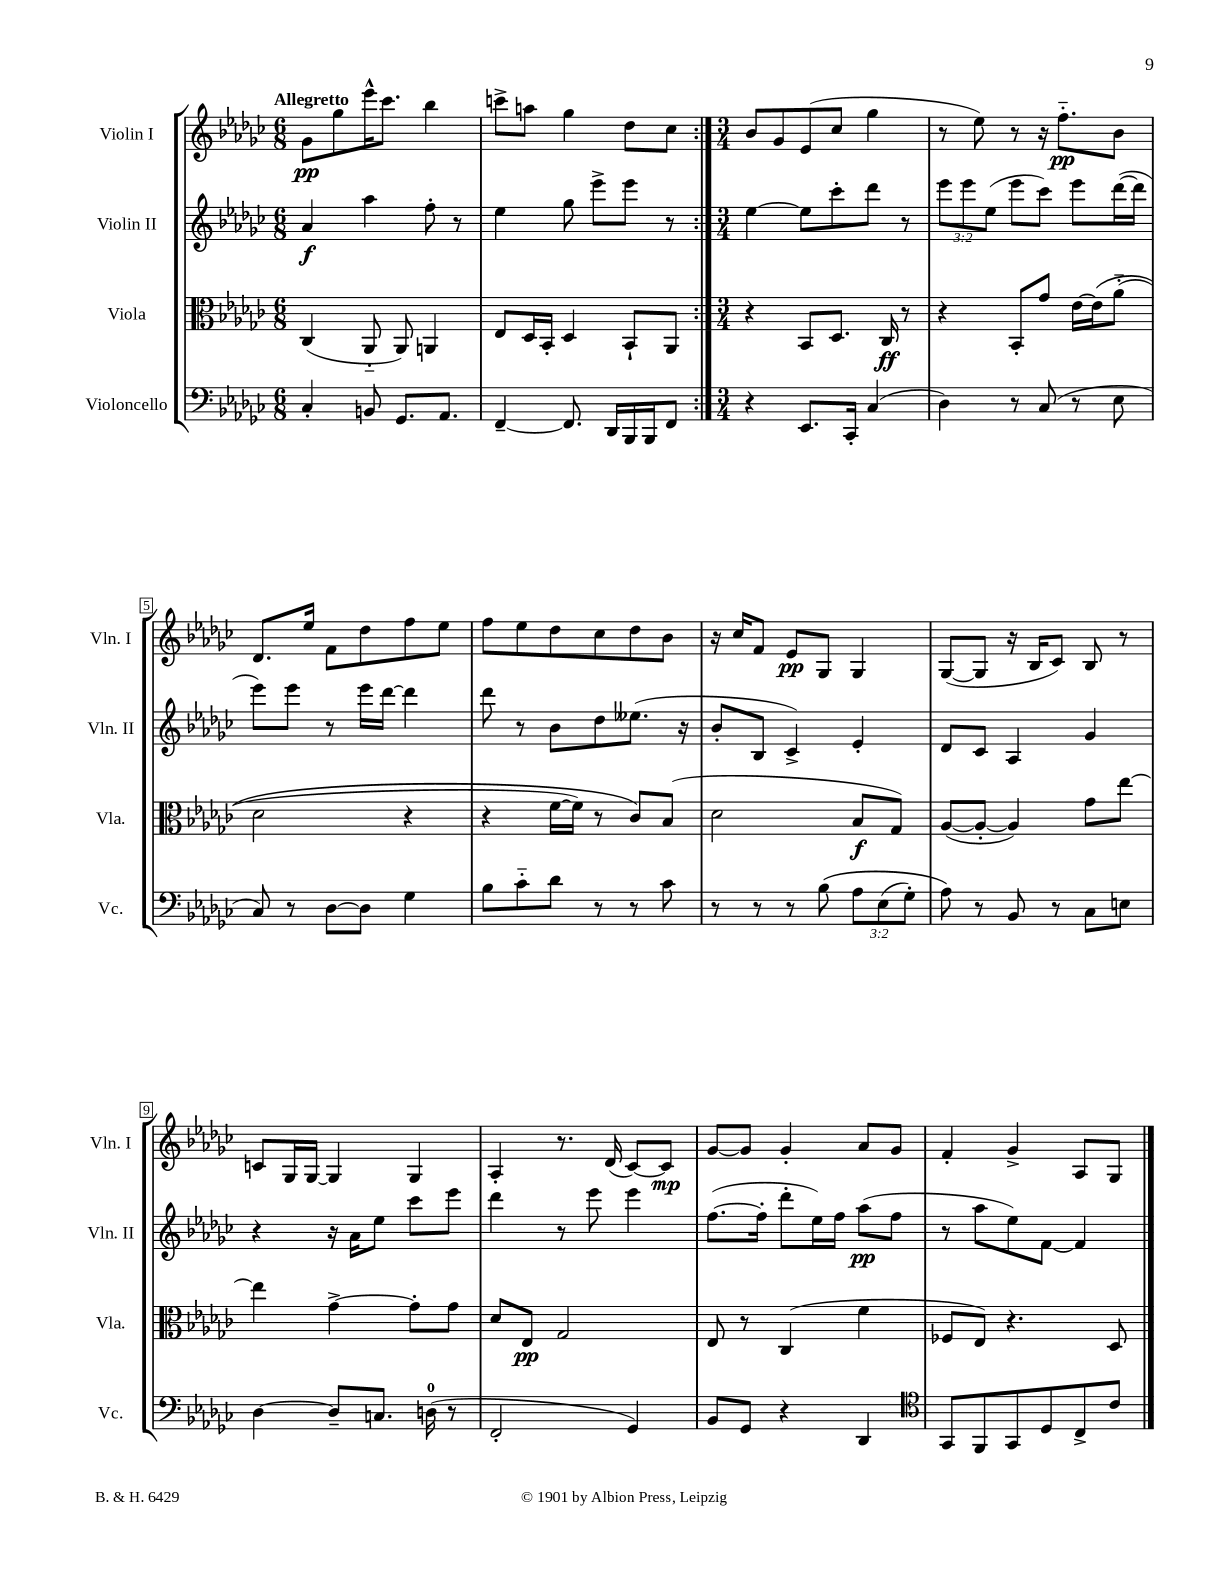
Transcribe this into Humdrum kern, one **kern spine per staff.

**kern	**kern	**kern	**kern
*staff4	*staff3	*staff2	*staff1
*clefF4	*clefC3	*clefG2	*clefG2
*k[b-e-a-d-g-c-]	*k[b-e-a-d-g-c-]	*k[b-e-a-d-g-c-]	*k[b-e-a-d-g-c-]
*M6/8	*M6/8	*M6/8	*M6/8
4C-'	(4C-	4a-	8g-
.	.	.	8gg-
8BB	8AA-'~	4aa-	16eee-^^
.	.	.	8.ccc-
8.GG-	8AA-)	.	.
.	4AA	8ff'	4bb-
8.AA-	.	.	.
.	.	8r	.
=	=	=	=
[4FF~	8E-	4ee-	8ccc^
.	16D-	.	8aa
.	16BB-'	.	.
8.FF]	4D-	8gg-	4gg-
.	.	8eee-^	.
16DD-	.	.	.
16BBB-	8BB-`	8eee-	8dd-
16BBB-	.	.	.
8FF	8AA-	8r	8cc-
=:|!	=:|!	=:|!	=:|!
*M3/4	*M3/4	*M3/4	*M3/4
4r	4r	[4ee-	8b-
.	.	.	8g-
8.EE-	8BB-	8ee-]	(8e-
.	8.D-	8ccc-'	8cc-
16CC-'	.	.	.
(4C-	.	8ddd-	4gg-
.	16C-	.	.
.	8r	8r	.
=	=	=	=
4D-)	4r	12eee-	8r
.	.	12eee-	.
.	.	.	8ee-)
.	.	(12ee-	.
8r	8BB-'	8eee-	8r
(8C-	8g-	8ccc-)	16r
.	.	.	8.ff'~
8r	[16e-	8eee-	.
.	&(16e-]	.	.
8E-	(8a-'~	([16ddd-	8b-
.	.	16ddd-]	.
=	=	=	=
8C-)	2d-	8eee-)	8.d-
8r	.	8eee-	.
.	.	.	16ee-
[8D-	.	8r	8f
8D-]	.	16eee-	8dd-
.	.	[16ddd-	.
4G-	4r	4ddd-]	8ff
.	.	.	8ee-
=	=	=	=
8B-	4r	8ddd-	8ff
8c-'~	.	8r	8ee-
8d-	[16f	8b-	8dd-
.	16f])	.	.
8r	8r	8dd-	8cc-
8r	8c-&)	(8.ee--	8dd-
8c-	(8B-	.	8b-
.	.	16r	.
=	=	=	=
8r	2d-	8b-'	16r
.	.	.	16cc-
8r	.	8B-	8f
8r	.	4c-^)	8e-
&(8B-	.	.	8G-
12A-	8B-	4e-'	4G-
(12E-	.	.	.
.	8G-)	.	.
12G-')	.	.	.
=	=	=	=
8A-&)	([8A-	8d-	([8G-
8r	8A-'_	8c-	8G-]
8BB-	4A-])	4A-	16r
.	.	.	16B-
8r	.	.	8c-)
8C-	8g-	4g-	8B-
8E	[8ee-	.	8r
=	=	=	=
[4D-	4ee-]	4r	8c
.	.	.	16G-
.	.	.	[16G-
8D-~]	[4g-^	16r	4G-]
.	.	16a-	.
8.C	.	8ee-	.
.	8g-']	8ccc-	4G-
(16D	.	.	.
8r	8g-	8eee-	.
=	=	=	=
2FF'	8d-	4ddd-	4A-'
.	8E-	.	.
.	2G-	8r	8.r
.	.	8eee-	.
.	.	.	(16d-
4GG-)	.	4eee-	[8c-)
.	.	.	8c-]
=	=	=	=
8BB-	8E-	([8.ff	[8g-
8GG-	8r	.	8g-]
.	.	16ff']	.
4r	(4C-	8ddd-'	4g-'
.	.	16ee-)	.
.	.	16ff	.
4DD-	4f	(8aa-	8a-
.	.	8ff	8g-
=	=	=	=
*clefC4	*	*	*
8GG-	8F-	8r	4f'
8FF	8E-)	8aa-	.
8GG-	4.r	8ee-)	4g-^
8D-	.	[8f	.
8C-^	.	4f]	8A-
8c-	8D-	.	8G-
==	==	==	==
*-	*-	*-	*-
